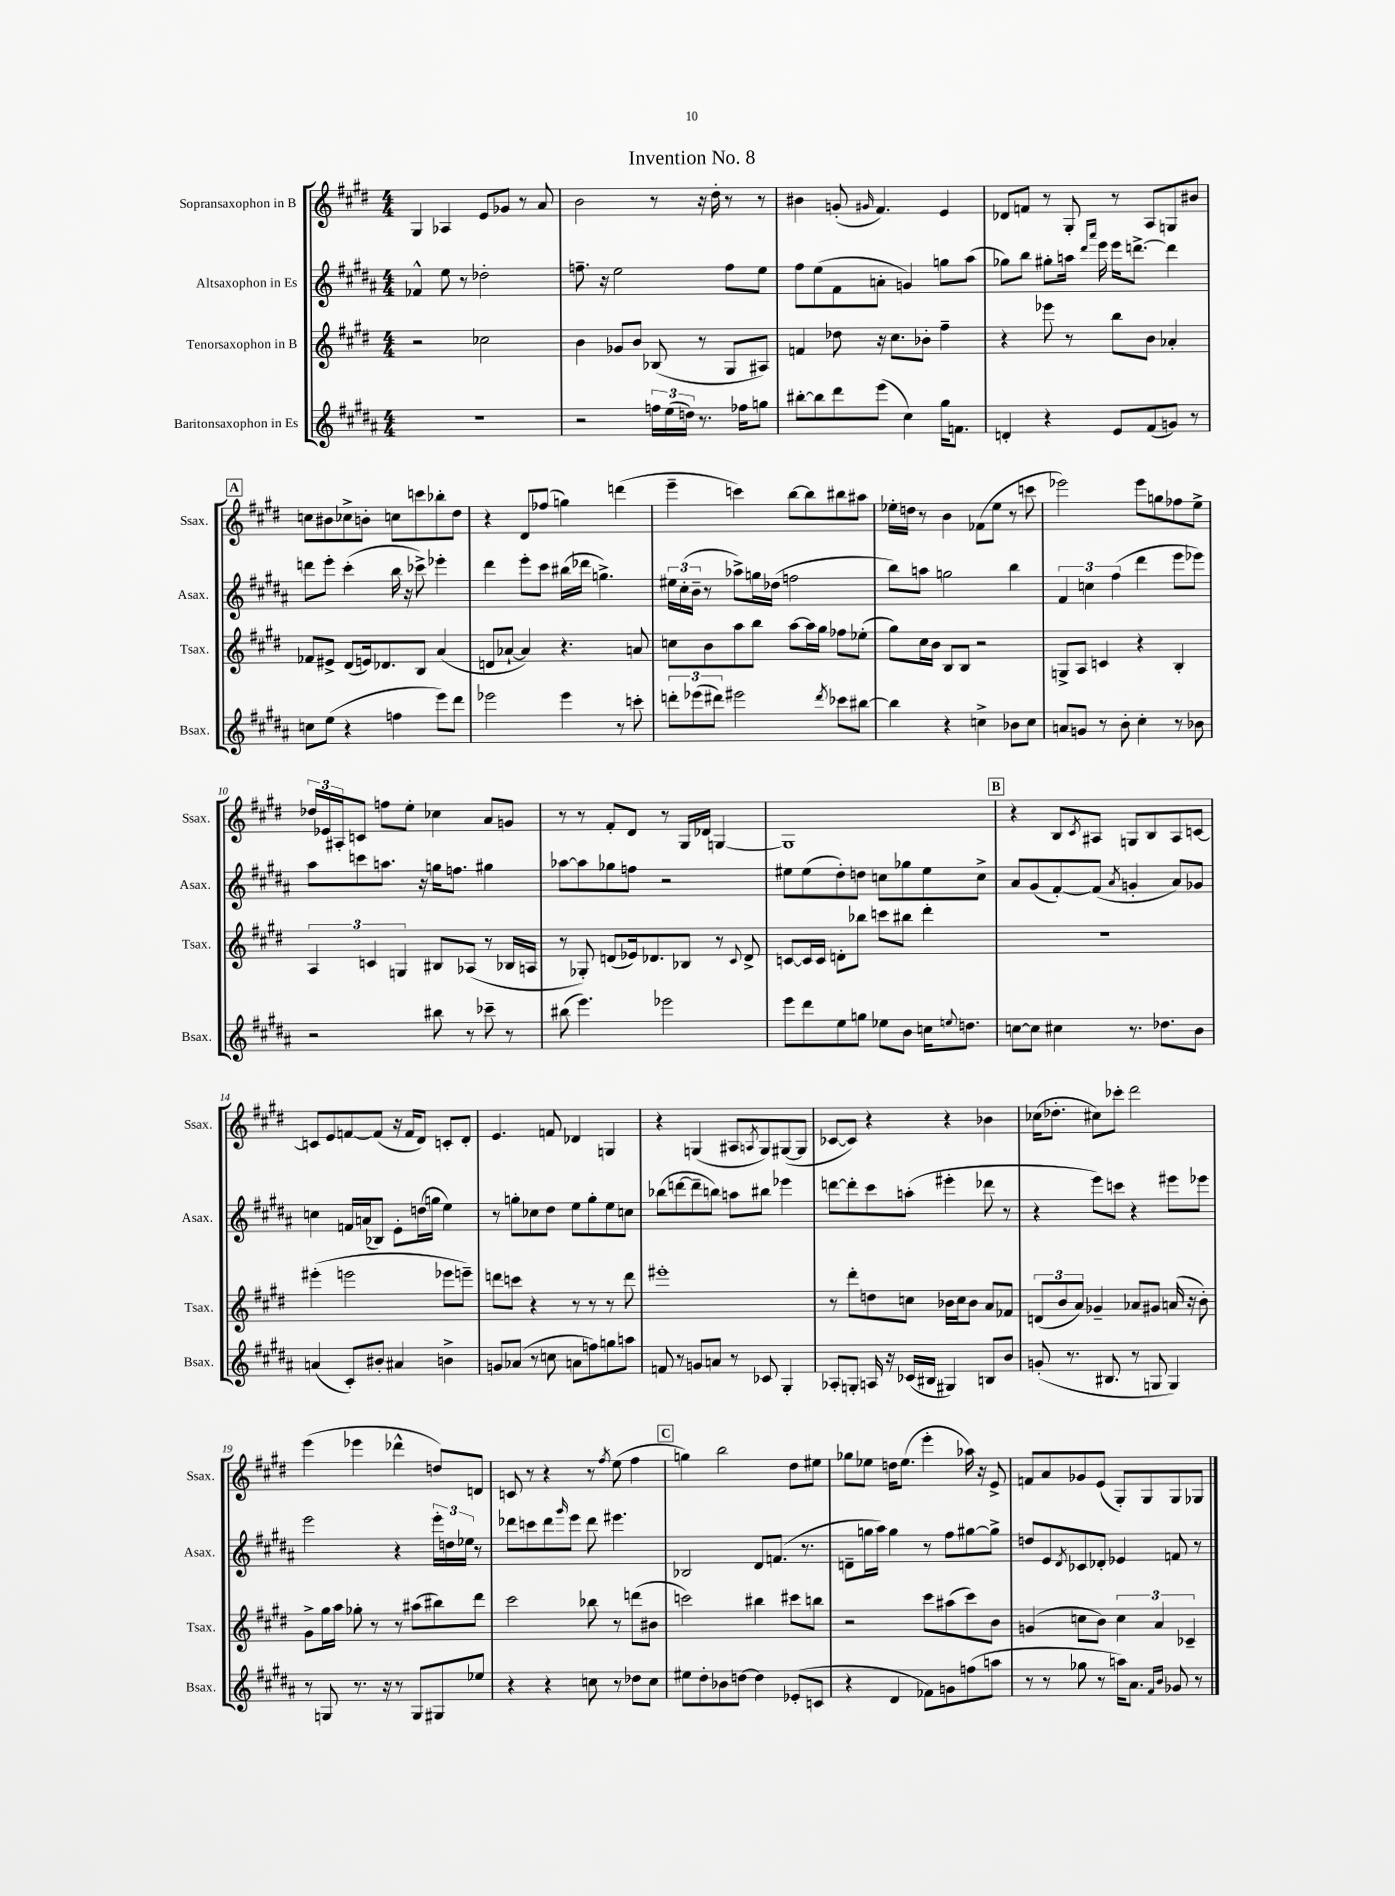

**kern	**kern	**kern	**kern
*part4	*part3	*part2	*part1
*staff4	*staff3	*staff2	*staff1
*I"Baritonsaxophon in Es	*I"Tenorsaxophon in B	*I"Altsaxophon in Es	*I"Sopransaxophon in B
*I'Bsax.	*I'Tsax.	*I'Asax.	*I'Ssax.
*clefG2	*clefG2	*clefG2	*clefG2
*k[f#c#g#d#a#]	*k[f#c#g#d#]	*k[f#c#g#d#a#]	*k[f#c#g#d#]
*M4/4	*M4/4	*M4/4	*M4/4
=1	=1	=1	=1
1r	2r	4f-X^^/	4G#/
.	.	8ee\	4A-X/
.	.	8r	.
.	2cc-X\	2dd-X'\	8e/L
.	.	.	8g-X/J
.	.	.	8r
.	.	.	8a/
=2	=2	=2	=2
2r	4b\	8.ffn~\	2b\
.	.	16r	.
.	8g-X/L	2ee\	.
.	8b/J	.	.
24ffn\LL	(8B-X/	.	8r
(24ee\	.	.	.
24ddn\JJ)	.	.	.
8.r	8r	.	16r
.	.	.	16dd#'\
.	8G#/L	8ff\L	8r
16ff-X\KL	.	.	.
8ggn\J	8A#X/J)	8ee\J	8r
=3	=3	=3	=3
[8bb#X'\L	4fn/	8ff#\L	4b#X\
8bb#\]	.	(8ee\	.
8ddd#\	8dd-X\	8f#\	(8gn'/
.	.	.	16qqg#X/
(8eee\J	16r	8an'\J	4.f#/)
.	8.cc#\L	.	.
4cc#\)	.	4gn/)	.
.	8b-X'\J	.	.
16gg#\KL	4ff#~\	8ggn\L	4e/
8.fn\J	.	.	.
.	.	(8aa#\J	.
=4	=4	=4	=4
4dn'/	4r	8gg-X\L)	8d-X/L
.	.	8bb\J	8fn/J
4r	8eee-X\	8gg#X'\L	8r
.	8r	16aan\Jk	8G#'/
.	.	16qqddd#/LL	.
.	.	16qqaaa#/JJ	.
.	.	16eee\	.
8e/L	8bb\L	16eee\KL	8r
.	.	[8.dddn^\J	.
(8f#/	8b\J	.	8A/L
8gn/J)	4a-X'/	4ddd\]	8Gn/
8r	.	.	8b#X/J
!!LO:LB:g=z
!!LO:REH:place=s1:t=A
=5	=5	=5	=5
8ccn\L	8f-X/L	8dddn\L	8ccn\L
(8ee\J	8e#X^/J	8eee'\J	8b#X\
4r	(8d#/L	(4ccc#'\	8cc-X^\
.	16en/k)	.	8bn'\J
.	8.d-X/	.	.
4ffn\	.	16bb\	8ccn\L
.	.	16r	.
.	8B/J	8ccc-X^\)	8cccn\
8eee\L)	(4a/	4eee-X'\	8bb-X'\
8ddd#\J	.	.	8dd#\J
=6	=6	=6	=6
2eee-X\	8dn/L	4ddd#\	4r
.	[8a-X`/J	.	.
.	4a-/])	8eee'\L	8d#/L
.	.	8ccc#\J	(8ff-X/J
4eee-\	4.r	(16bb#X\LL	4ggn\)
.	.	16ddd-X\JJ	.
.	.	4.ggn^\)	.
8r	.	.	(4dddn\
8cccn'\	8an/	.	.
=7	=7	=7	=7
12dddn'\L	8ccn\L	24ee#X\LL	4eee~\
.	.	(24cc#'\	.
(12eee-X\	.	24b~\JJ	.
.	8b\	8r	.
12ddd#X\J)	.	.	.
2eee#X\	8aa\	8aa-X^\L)	4cccn\)
.	8bb\J	16ggn\L	.
.	.	(16dd-X\JJ	.
.	[8aa\L	2ffn\	[8bb\L
.	16aa\L]	.	8bb\]
.	16gg#\JJ	.	.
8qddd#/	.	.	.
8ccc-X\L	8ff-X\L	.	8bb#X\
[8bb#X\J	(8ee-X'\J	.	8aa#X\J
=8	=8	=8	=8
4bb#\]	8gg#\L)	8bb\L)	16ee-X'\LL
.	.	.	16ddn\JJ
.	16cc#\L	8aan\J	8r
.	16b\JJ	.	.
4r	8B/L	2ggn\	4b\
.	8B/J	.	.
4ccn^\	2r	.	(8f-X\L
.	.	.	8ee-\J
8b-X\L	.	4bb\	8r
8cc\J	.	.	8cccn\
=9	=9	=9	=9
8an/L	8Gn^/L	6f#/	2eee-X\)
8gn/J	8A/J	.	.
.	.	6ccn\	.
8r	4cn/	.	.
.	.	(6ff#\	.
8b'\	.	.	.
4cc#'\	4r	4ddd#\	8eee-\L
.	.	.	8ggn\
8r	4B'/	8eee\L	8ff-X\
8b-X\	.	8eee-X\J)	8ee^\J
!!LO:LB:g=z
=10	=10	=10	=10
2r	6A/	8aa#\L	24dd-X/LL
.	.	.	24e-X/
.	.	.	24A#X'/J
.	.	8cccn\	8cn/J
.	6cn/	.	.
.	.	8.aan\J	8ffn\L
.	6Gn/	.	.
.	.	.	8ee'\J
.	.	16r	.
8bb#X\	8B#X/L	16ggn\KL	4cc-X\
.	.	8.ffn\J	.
8r	(8A-X/J	.	.
8ccc-X~\	8r	4gg#X\	8a/L
8r	16B-X/LL	.	8gn/J
.	16An/JJ	.	.
=11	=11	=11	=11
(8bb#X\	8r	[8aa-X\L	8r
4.eee\)	8G-X'/)	8aa-\]	8r
.	(8dn/L	8gg-X\	8f#'/L
.	16e-X/k)	8ffn\J	8d#/J
.	8.d-X/	.	.
2eee-X\	.	2r	8r
.	8B-X/J	.	16G#/LL
.	.	.	16d-X/JJ
.	8r	.	[4Gn/
.	8qqc#/	.	.
.	8d-^/	.	.
=12	=12	=12	=12
8eee\L	[8cn/L	8ee#X\L	1G]
8ddd#\	16c/L]	(8ee#\	.
.	16c/JJ	.	.
8ee\	8dn'\L	8dd#'\)	.
8ggn\J	8bb-X\J	8ddn\J	.
8ee-X\L	8cccn\L	8ccn\L	.
8b\J	8bb#X\J	8gg-X\	.
16ccn\KL	4ddd#'\	8ee#\	.
8qqeen/	.	.	.
8.ddn\J	.	.	.
.	.	8cc^\J	.
!!LO:REH:place=s1:t=B
=13	=13	=13	=13
[8ccn\L	1r	8a#/L	4r
8cc\J]	.	(8g#/	.
4cc#X\	.	[8f#'/)	8B/L
.	.	.	8qc#/
.	.	(8f#/J]	8A#X/J
.	.	8qa#/	.
8.r	.	4gn'/	8Gn/L
.	.	.	8B/
8.dd-X\L	.	.	.
.	.	8a#/L)	8A#/
8b\J	.	8g-X/J	[8cn/J
!!LO:LB:g=z
=14	=14	=14	=14
(4an/	(4eee#X'\	4ccn\	8cn/L]
.	.	.	8e/
8c#'/L)	2eeen\	16fn/LL	[8fn/
.	.	(16an/J	.
8b#X'/J	.	8B-X/J)	(8f/J]
4a#X/	.	8e'\L	16r
.	.	.	16f/KL
.	.	(16ddn\L	8d#/J)
.	.	16ggn\JJ	.
4bn^\	8eee-X\L	4ee\)	8cn'/L
.	8eeen~\J)	.	8d#'/J
=15	=15	=15	=15
8gn/L	8dddn\L	8r	4.e/
(8a-X/J	8cccn\J	8ggn'\L	.
8r	4r	8cc-X\	.
8ccn\	.	8dd#\J	8fn/
8an\L	8r	8ee\L	4d-X/
8ffn\)	8r	8gg'\	.
8ggn\	8r	8ee\	4Gn/
8aan\J	8ddd\	8ccn\J	.
=16	=16	=16	=16
8fn/	1eee#X'	(8bb-X\L	4r
8r	.	[8dddn\	.
8gn/L	.	8ddd~\]	(4Gn/
8an/J	.	8bbn\J)	.
8r	.	8aan\L	8A#X/L
.	.	.	8qAn/
8c-X/	.	8bb#X\J	8G/)
4G#'/	.	4eee-X\	([8G#X/
.	.	.	8G#/J]
=17	=17	=17	=17
8A-X'/L	8r	[8dddn\L	[8c-X/L
8Gn'/J	8ddd#'\L	8ddd'\]	8c-/J])
16An/	8ddn\	8ccc#\	4r
16r	.	.	.
(16c-X/LL	8ccn\J	(8aan'\J	.
16B#X/JJ	.	.	.
4G#X/)	16b-X\LL	4eee#X'\	4r
.	16cc\J	.	.
.	8b-\J	.	.
8Bn/L	8a/L	8ddd-X\	4b-X\
8b/J	8f-X/J	8r	.
=18	=18	=18	=18
(8gn'/	(12dn/L	4r	(16cc-X\KL
.	.	.	8.dd-X'\J
.	12b/	.	.
8.r	.	.	.
.	12a/J)	.	.
.	4g-X~/	8eee\L)	8cc#X\L)
8.B#X/	.	.	.
.	.	8cccn\J	8ccc-X'\J
8r	8a-X/L	4r	2ddd#\
8Gn/	8g#X/J	.	.
4G/)	(16an/	8eee#X\L	.
.	16r	.	.
.	8b'\)	8eee-X\J	.
!!LO:LB:g=z
=19	=19	=19	=19
8r	8g#^\L	2eee\	(4eee\
8Gn/	16gg#\L	.	.
.	16aa\JJ	.	.
8.r	8gg-X'\	.	4eee-X\
.	8r	.	.
16r	.	.	.
8r	8r	4r	4ddd-X^^\
8G/L	(8aa#X\L	.	.
8G#X/	8bb#X\)	24eee'\LL	8ddn/L)
.	.	24ddn\	.
.	.	24ee-X\JJ	.
8ee-X/J	8ddd#\J	8r	8dn/J
=20	=20	=20	=20
4r	2ccc#\	8ddd-X\L	8cn/
.	.	8cccn\	8r
4r	.	8ddd-\	4r
.	.	16qqggg#/	.
.	.	8eee\J	.
8ccn\	8bb-X\	8ddd-\	8r
.	.	.	8qff#/
8r	8r	4.eee#X\	(8ee\
8dd-X\L	(8dddn\L	.	4ff#\
8cc\J	8b#X\J	.	.
!!LO:REH:place=s1:t=C
=21	=21	=21	=21
8ee#X\L	2cccn\)	2B-X/	4ggn\)
8dd#'\	.	.	.
8b-X\	.	.	2bb\
[8ddn\J	.	.	.
4dd\]	4bb#X\	8d#/L	.
.	.	(8.fn/J	.
(8e-X'/L	8ccc#X\L	.	8dd#\L
.	.	8.r	.
8cn/J	8bbn\J	.	8ee#X\J
=22	=22	=22	=22
4r	2r	8dn~\L	8gg-X\L
.	.	16ggn\L	8ee-X\J
.	.	16aa#\JJ)	.
4d#/	.	4gg\	16ddn\KL
.	.	.	(8.ee-\J
8f-X\L)	8ccc#\L	8r	4eee'\
8gn\	(8aa#X\	8ff#\L	.
(8ffn\	8ccc#\)	[8gg#X\	16aa-X\)
.	.	.	16r
8aan\J	8b\J	8gg#^\J]	8e^/
=23	=23	=23	=23
8r	(4gn/	8ddn/L	8fn/L
8r	.	8e/	8a/
.	.	8qd#/	.
8gg-X\	8ccn\L	8c-X/	8g-X/
8r	8b\J)	8d-X'/J	(8e/J
16aan\KL)	6cc\	4e-X/	8G#'/L)
8.a#\J	.	.	.
.	.	.	8G#/
.	6a/	.	.
16qqf#/LL	.	.	.
16qqb/JJ	.	.	.
8g-X/	.	8fn/	8G#/
.	6c-X~/	.	.
8r	.	8r	8G-X/J
==	==	==	==
*-	*-	*-	*-
